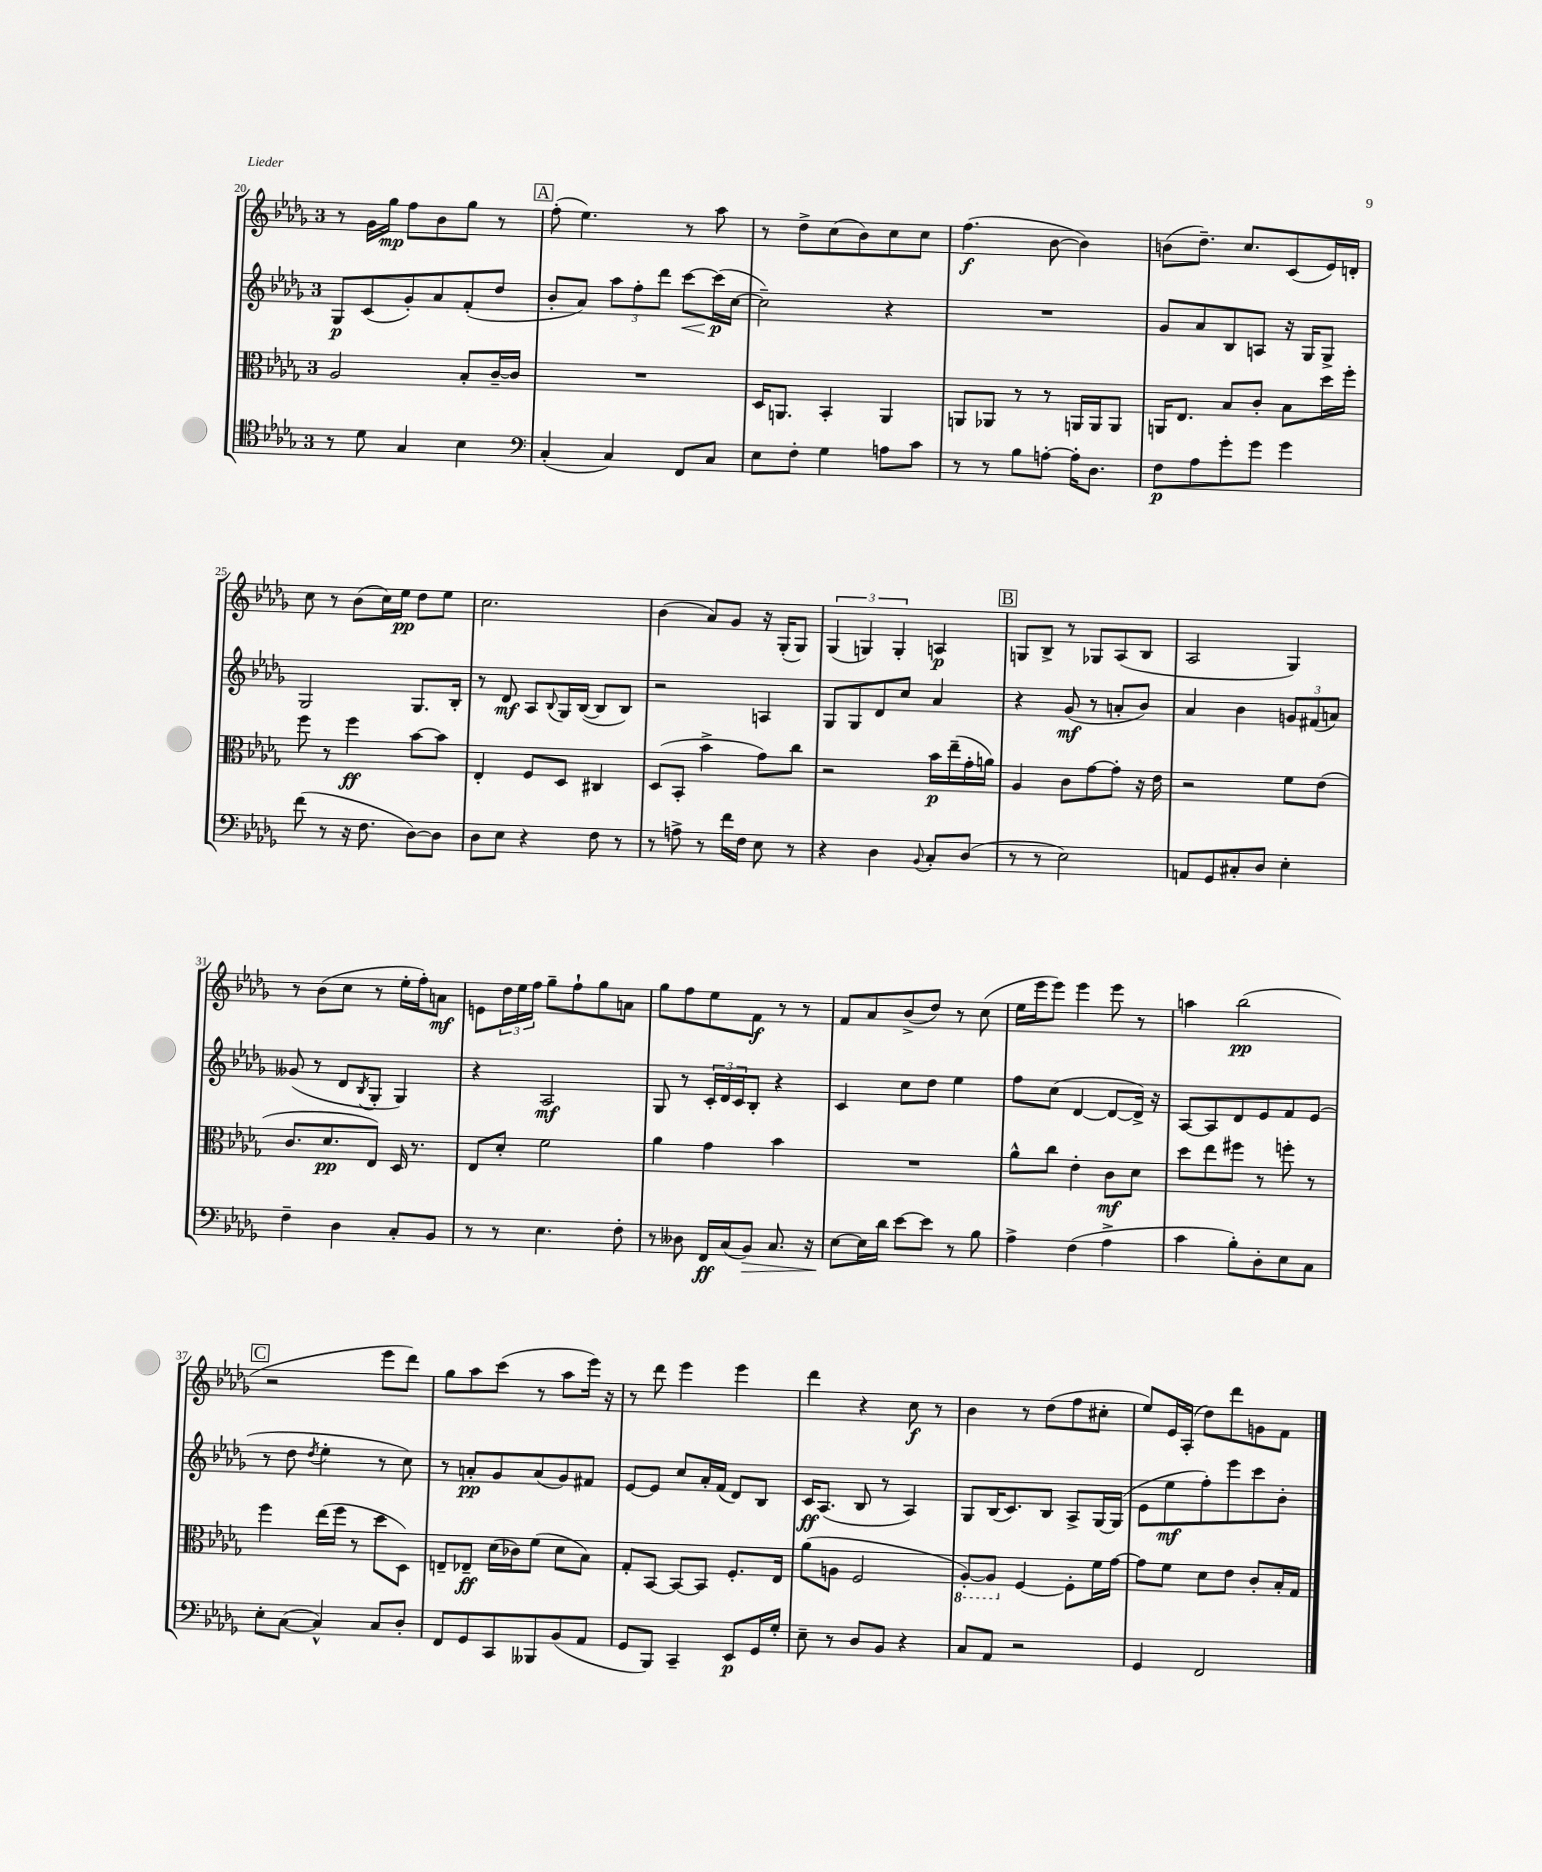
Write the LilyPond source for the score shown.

<<
\new StaffGroup <<
\new Staff = "s0" {
    \clef treble \key des \major \once \override Staff.TimeSignature.style = #'single-digit \time 3/4
    r8 ges'16 ges''16\mp f''8 bes'8 ges''8 r8 |
    \mark \markup { \box "A" } f''8-.( ees''4.) r8 aes''8 |
    r8 des''8-> c''8( bes'8) c''8 c''8 |
    f''4.\f( bes'8~ bes'4) |
    b'8( des''8.--) c''8. c'8( ees'16) d'16-. |
    c''8 r8 bes'8( c''16) ees''16\pp des''8 ees''8 |
    c''2. |
    bes'4( aes'8) ges'8 r16 ges16-.( ges8) |
    \tuplet 3/2 { ges4( g4) g4-. } a4\p |
    \mark \markup { \box "B" } g8 bes8-> r8 ges8 aes8( bes8 |
    aes2 ges4) |
    r8 bes'8( c''8 r8 ees''16-. f''16-.) a'8\mf |
    e'8 \tuplet 3/2 { des''16 ees''16 f''16 } ges''8-- f''8-! ges''8 a'8 |
    ges''8 f''8 ees''8 f'8\f r8 r8 |
    f'8 aes'8 bes'8->( des''8) r8 c''8( |
    ees''16 ees'''16 ees'''8) ees'''4 ees'''8 r8 |
    a''4 bes''2\pp( |
    \mark \markup { \box "C" } r2 ees'''8 des'''8) |
    ges''8 aes''8 c'''8( r8 aes''8 ees'''16) r16 |
    r8 des'''8 ees'''4 ees'''4 |
    des'''4 r4 c''8\f r8 |
    bes'4 r8 des''8( f''8 cis''8-. |
    ees''8) ees'16 aes16-.( des''8) des'''8 g'8 f'8 \bar "|." |
}
\new Staff = "s1" {
    \clef treble \key des \major \once \override Staff.TimeSignature.style = #'single-digit \time 3/4
    ges8\p c'8( ges'8-.) aes'8 f'8-.( des''8 |
    \mark \markup { \box "A" } bes'8-. aes'8) \tuplet 3/2 { aes''8 f''8-. des'''8 } c'''8~\< c'''16\p\!( c''16~ |
    c''2--) r4 |
    R2. |
    ges'8 aes'8 bes8 a8 r16 ges16 ges8-> |
    ges2 ges8. bes16-. |
    r8 des'8\mf aes8 \appoggiatura { bes8 } ges16 bes16~( bes8 bes8) |
    r2 a4 |
    ges8 ges8 des'8 c''8 aes'4 |
    \mark \markup { \box "B" } r4 ges'8\mf( r8 a'8-. bes'8) |
    aes'4 bes'4 \tuplet 3/2 { g'8 fis'8( a'8) } |
    geses'8( r8 des'8 \acciaccatura { bes8 } ges8-. ges4) |
    r4 aes2\mf |
    ges8 r8 \tuplet 3/2 { c'16-. des'16 c'16 } bes8-. r4 |
    c'4 c''8 des''8 ees''4 |
    f''8 c''8( des'4~ des'8~ des'16->) r16 |
    aes8~ aes8 des'8 ees'8 f'8 ees'8( |
    \mark \markup { \box "C" } r8 des''8 \acciaccatura { des''8 } ees''4-. r8 c''8) |
    r8 a'8-.\pp ges'8 a'8( ges'8) fis'8 |
    ees'8~ ees'8 c''8 aes'16-. f'16( des'8) bes8 |
    c'16\ff aes8.( bes8 r8 aes4) |
    ges8 bes16( c'8.) bes8 aes8-> ges16~ ges16( |
    ees'8 ees''8\mf f''8-.) ees'''8 c'''8 bes'8-. \bar "|." |
}
\new Staff = "s2" {
    \clef alto \key des \major \once \override Staff.TimeSignature.style = #'single-digit \time 3/4
    aes2 bes8-. c'16~-- c'16 |
    \mark \markup { \box "A" } R2. |
    des16 a,8. bes,4-. a,4 |
    a,8 aes,8 r8 r8 a,16 a,16 a,8 |
    a,16 ees8. bes8 c'8-. bes8 des''16 f''16-. |
    f''8 r8 f''4\ff bes'8~ bes'8 |
    ees4-. f8 des8 cis4 |
    des8( bes,8-. bes'4-> ges'8) c''8 |
    r2 bes'16\p ees''16--( ges'16-. a'16) |
    \mark \markup { \box "B" } aes4 c'8 ges'8~ ges'8-. r16 ees'16 |
    r2 f'8 ees'8( |
    c'8. des'8.\pp ees8) des16 r8. |
    ees8 des'8-. f'2 |
    aes'4 ges'4 bes'4 |
    R2. |
    aes'8-^ c''8 ees'4-. c'8\mf des'8 |
    des''8 ees''8 fis''8 r8 f''8-. r8 |
    \mark \markup { \box "C" } f''4 ees''16( f''16 r8 des''8 des8) |
    e8-- ees8--\ff des'16( ces'16) f'8( des'8 bes8) |
    ges8-. bes,8~ bes,8~ bes,8 f8.-. ees16 |
    aes'8( a8 f2 |
    \ottava #-1 aes,8~-.) aes,8 \ottava #0 f4~ f8-. f'16 ges'16~ |
    ges'8 f'8 des'8 ees'8 c'8-. bes16-. ges16 \bar "|." |
}
\new Staff = "s3" {
    \clef tenor \key des \major \once \override Staff.TimeSignature.style = #'single-digit \time 3/4
    r8 des'8 ges4 bes4 |
    \mark \markup { \box "A" } \clef bass c4-.( c4) f,8 c8 |
    ees8 f8-. ges4 a8 c'8 |
    r8 r8 bes8 a8~-. a16-. des8. |
    f8\p aes8 ges'8-. ges'8 ges'4 |
    f'8( r8 r16 f8. des8~) des8 |
    des8 ees8 r4 f8 r8 |
    r8 a8-> r8 f'16 f16 ees8 r8 |
    r4 des4 \appoggiatura { bes,8 } c8-. des8( |
    \mark \markup { \box "B" } r8 r8 ees2) |
    a,8 ges,8 cis8-. des8 ees4-. |
    f4-- des4 c8-. bes,8 |
    r8 r8 ees4. f8-. |
    r8 deses8 f,16\ff c16( bes,8\>) c8. r16 |
    ees8~\! ees16 des'16 ees'8~ ees'8 r8 bes8 |
    aes4-> f4( aes4-> |
    c'4 bes8-.) des8-. ees8 c8 |
    \mark \markup { \box "C" } ees8-. c8~( c4-^) c8 des8-. |
    f,8 ges,8 c,8 beses,,8 bes,8( aes,8 |
    ges,8 bes,,8) c,4-- ees,8\p ges,16 ges16-. |
    ees8-- r8 des8 bes,8 r4 |
    c8 aes,8 r2 |
    ges,4 f,2 \bar "|." |
}
>>
>>
\layout { \context { \Score currentBarNumber = #20 } }
